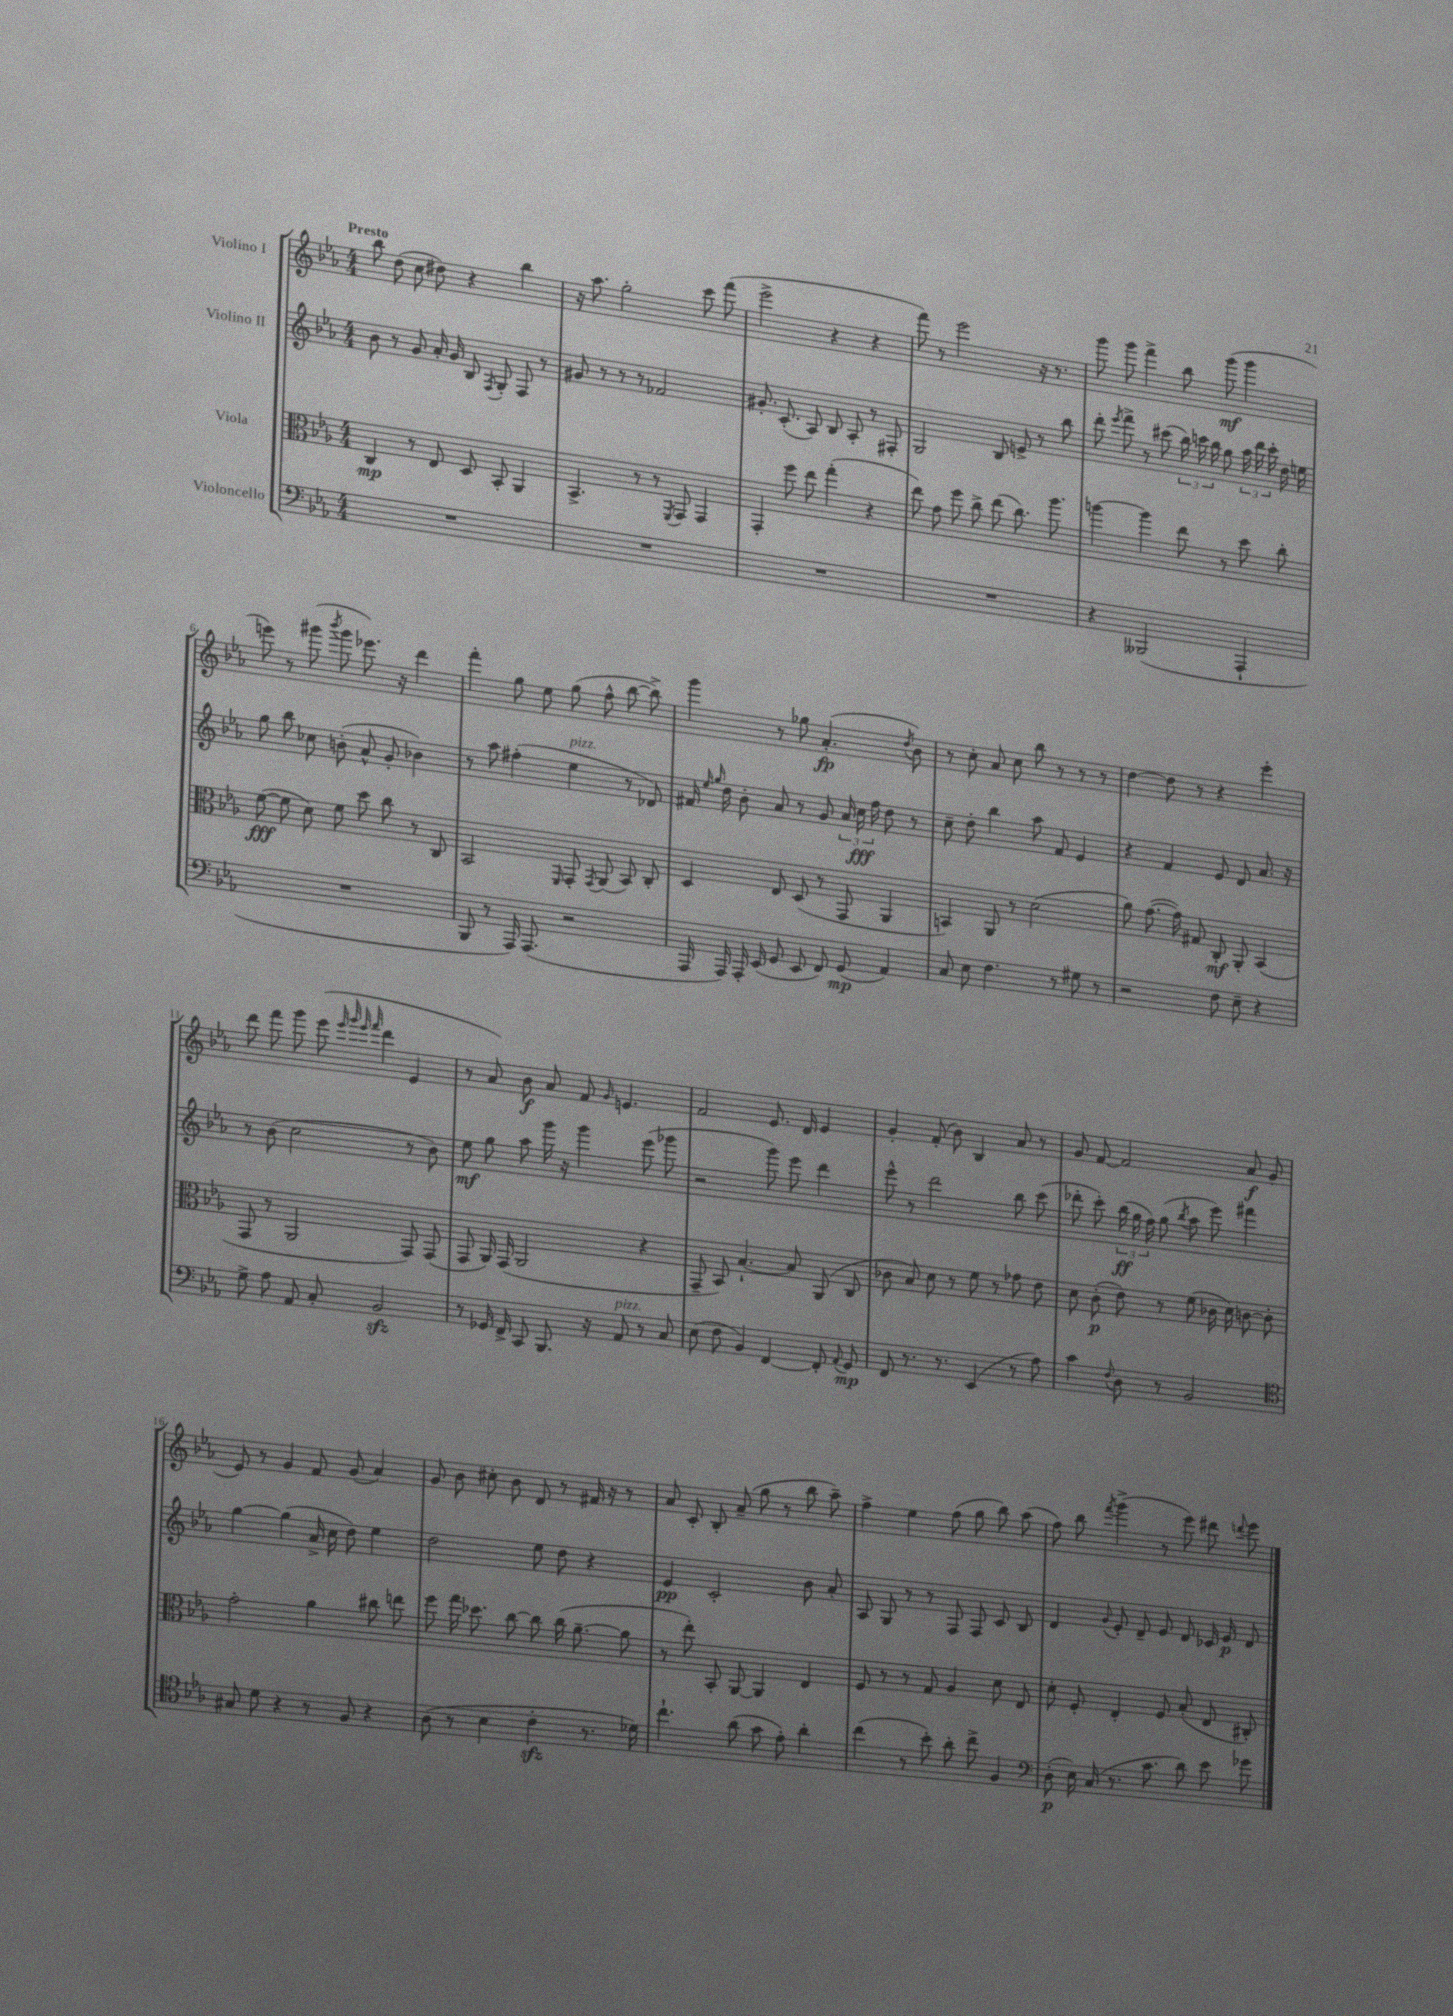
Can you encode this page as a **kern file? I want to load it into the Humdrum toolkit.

**kern	**kern	**kern	**kern
*staff4	*staff3	*staff2	*staff1
*clefF4	*clefC3	*clefG2	*clefG2
*k[b-e-a-]	*k[b-e-a-]	*k[b-e-a-]	*k[b-e-a-]
*M4/4	*M4/4	*M4/4	*M4/4
1r	4C	8b-	8bb-
.	.	8r	(8dd
.	8r	8g	8cc
.	8E-	16a-'	8dd#)
.	.	16g	.
.	8D	8B-	4r
.	.	8qF	.
.	8BB-'	8G'	.
.	4AA-	8F	4bb-
.	.	8r	.
=	=	=	=
1r	4.BB-^	8g#	16r
.	.	.	8.aa-
.	.	8r	.
.	.	8r	2gg'
.	8r	8r	.
.	8r	2f-	.
.	8qFF	.	.
.	8GG	.	.
.	4GG	.	8ccc
.	.	.	(8fff
=	=	=	=
1r	4GG'	8.g#'	2eee-^
.	.	(8.c'	.
.	8ff	.	.
.	8ee-	8A-)	.
.	(4gg'	8B-	4r
.	.	8A-'	.
.	4r	8r	4r
.	.	8F#'	.
=	=	=	=
1r	8ee-)	2G	8fff)
.	8g	.	8r
.	8ff	.	2eee-
.	8cc^	.	.
.	(8ee-	8B-	.
.	8.cc)	8e^	.
.	.	8r	16r
.	8.aa-	.	8.r
.	.	8bb-	.
=	=	=	=
4r	[4aa	8ddd'	8ggg
.	.	8qeee-	.
.	.	8fff^	8ggg
(2BBB--	4aa]	8r	4fff^
.	.	(8ccc#	.
.	8ee-	24bb-)	8bb-
.	.	24ccc	.
.	.	24bb-	.
.	8r	8gg	(8ggg
4AAA-`	8dd	24aa-	4ggg
.	.	24ddd	.
.	.	24ccc'	.
.	8cc'	16dd	.
.	.	16ee	.
=	=	=	=
1r	([8f	8gg	8eee)
.	8f]	8bb-	8r
.	8d)	8cc-	(8ggg#
.	.	.	8qbbb-
.	8f	(8b'	8ggg#
.	8dd	8a-^^	8.eee-)
.	8cc	8g'	.
.	.	.	16r
.	8r	4b-)	4ddd
.	8C	.	.
=	=	=	=
8BBB-	2BB-	8r	4fff'
8r	.	8aa-	.
16AAA-)	.	(4ff#'	8gg
(8.AAA-	.	.	.
.	.	.	8ee-
.	16qqFF	.	.
2r	8GG'	4ee-	(8gg
.	8qGG	.	.
.	(8AA-	.	8ff^^
.	8BB-)	8r	[8bb-
.	8C'	8d-)	8bb-^])
=	=	=	=
16AAA-	4D	16f#	4ggg
.	.	16qqee-	.
.	.	16qqgg	.
16AAA-)	.	16dd	.
16AAA-'	.	8b-'	.
(16EE-	.	.	.
8GG	8E-	8a-	8r
8EE-	(8D	8r	8gg-
8FF)	8r	8g	(4.a-'
(8GG	8GG	24a-	.
.	.	24cc	.
.	.	24ff	.
4AA-)	4AA-	8dd	.
.	.	.	8qdd
.	.	8r	8b-)
=	=	=	=
8C	4BB)	8cc~	8r
8E-	.	8dd'	8cc'
4.F	8AA-	4bb-	8a-
.	8r	.	8cc
.	(2d	8aa-	8bb-
8r	.	8f	8r
8G#	.	4e-	8r
8r	.	.	8r
=	=	=	=
2r	8a-)	4r	[4dd
.	([8.g	.	.
.	.	4f	8dd]
.	16g])	.	.
.	8G#	.	8r
8F	8C'	8e-	4r
8E-~	8AA-'	8d	.
4r	(4BB-	8.a-	4eee-'
.	.	16r	.
=	=	=	=
8G^	8GG	8r	8ddd
8A-	8r	(8b-	8fff
8AA-	2AA-	2cc	8ggg
8C'	.	.	(8eee-
.	.	.	32qqeee-
.	.	.	32qqggg
.	.	.	32qqeee-
.	.	.	32qqfff
2BB-	.	.	4ddd
.	8GG)	8r	4e-
.	(8GG	8b-)	.
=	=	=	=
8r	8GG	8ee-	8r
16GG-	16AA-)	8gg	8a-)
16FF^	(16GG	.	.
8CC	2AA-	8aa-	8b-
8.BBB-	.	16ggg	8a-
.	.	16r	.
.	.	4ggg	8f
16r	.	.	.
.	.	.	16qqg
8AA-	.	.	4.e
8r	4r	(8eee-	.
8C	.	8ggg-	.
=	=	=	=
(8E-	8GG~	2r	2f
8F	8BB-)	.	.
4BB-)	[4.B-`	.	.
[4FF	.	8ggg)	8.e-
.	8B-]	8eee-	.
.	.	.	16d
8FF']	(8AA-	4ddd	4e-
8qqAA-	.	.	.
8GG	8C	.	.
=	=	=	=
8FF	8c-	8eee-^^	4g'
8.r	8B-)	8r	.
.	8d	2ddd	(8f'
8.r	.	.	.
.	8r	.	8b-)
(4EE-	8f	.	4B-
.	8r	.	.
8r	8g-	8bb-	8a-
8A-)	8e-	(8ccc	8r
=	=	=	=
4c	8d	8ddd-'	8g
.	(8c'	8ccc')	[8f
8qqF	.	.	.
8D	8e-)	(24bb-	2f]
.	.	24gg	.
.	.	24ff)	.
8r	8r	(8gg	.
.	.	8qbb-	.
2BB-	(8f	8aa-	.
.	16c-	8eee-)	.
.	16d)	.	.
.	[8c	4fff#	8a-
.	8c']	.	(8g
=	=	=	=
*clefC4	*	*	*
8G#	2g'	[4gg	8e-)
8d	.	.	8r
4r	.	(4gg]	4g
8r	4a-	16a-^	8f
.	.	16cc	.
8F	.	8dd)	(8g
4r	8cc#	4ee-	4a-)
.	8ee	.	.
=	=	=	=
(8A-	8ff	2dd	8g
8r	16gg	.	8b-
.	8.dd-	.	.
4B-	.	.	8cc#'
.	[8cc	.	8b-
4c'	8cc]	8ee-	8d
.	(16cc	8dd	8r
.	[8.a-~	.	.
8.r	.	4r	16f#
.	.	.	16r
.	8a-]	.	8r
16d-)	.	.	.
=	=	=	=
4.cc`	8r	4e-	8a-
.	8ee-')	.	8c'
.	8BB-'	2c'	8B-'
(8a-	[8AA-	.	(8a-~
8g	4AA-]	.	8gg
8e-')	.	.	8r
4a-'	4E-	8b-	8bb-
.	.	8a-'	8aa-~)
=	=	=	=
(4cc	8F	8A-	4ff^
.	8r	8G	.
8r	8r	8r	4ee-
8b-')	8G	8r	.
8a-'	4A-	8F	(8ff
8cc^	.	8F	8gg
4F	8d	8c	8bb-)
.	8E-	8B-	(8aa-
=	=	=	=
*clefF4	*	*	*
(8D'	8d'	4d	8ff)
16E-)	8F'	.	8bb-
(16C	.	.	.
.	.	8qqg	8qfff
8.r	4E-'	8e-'	(4ggg^
.	.	8d~	.
8.c	.	.	.
.	8F	8e-	8r
8d)	(8B-'	8d	8eee-)
8e-	8E-	16c-	8ddd#
.	.	16e-	.
.	.	.	8qqddd
8g-	8C#')	8d	8eee-
==	==	==	==
*-	*-	*-	*-
